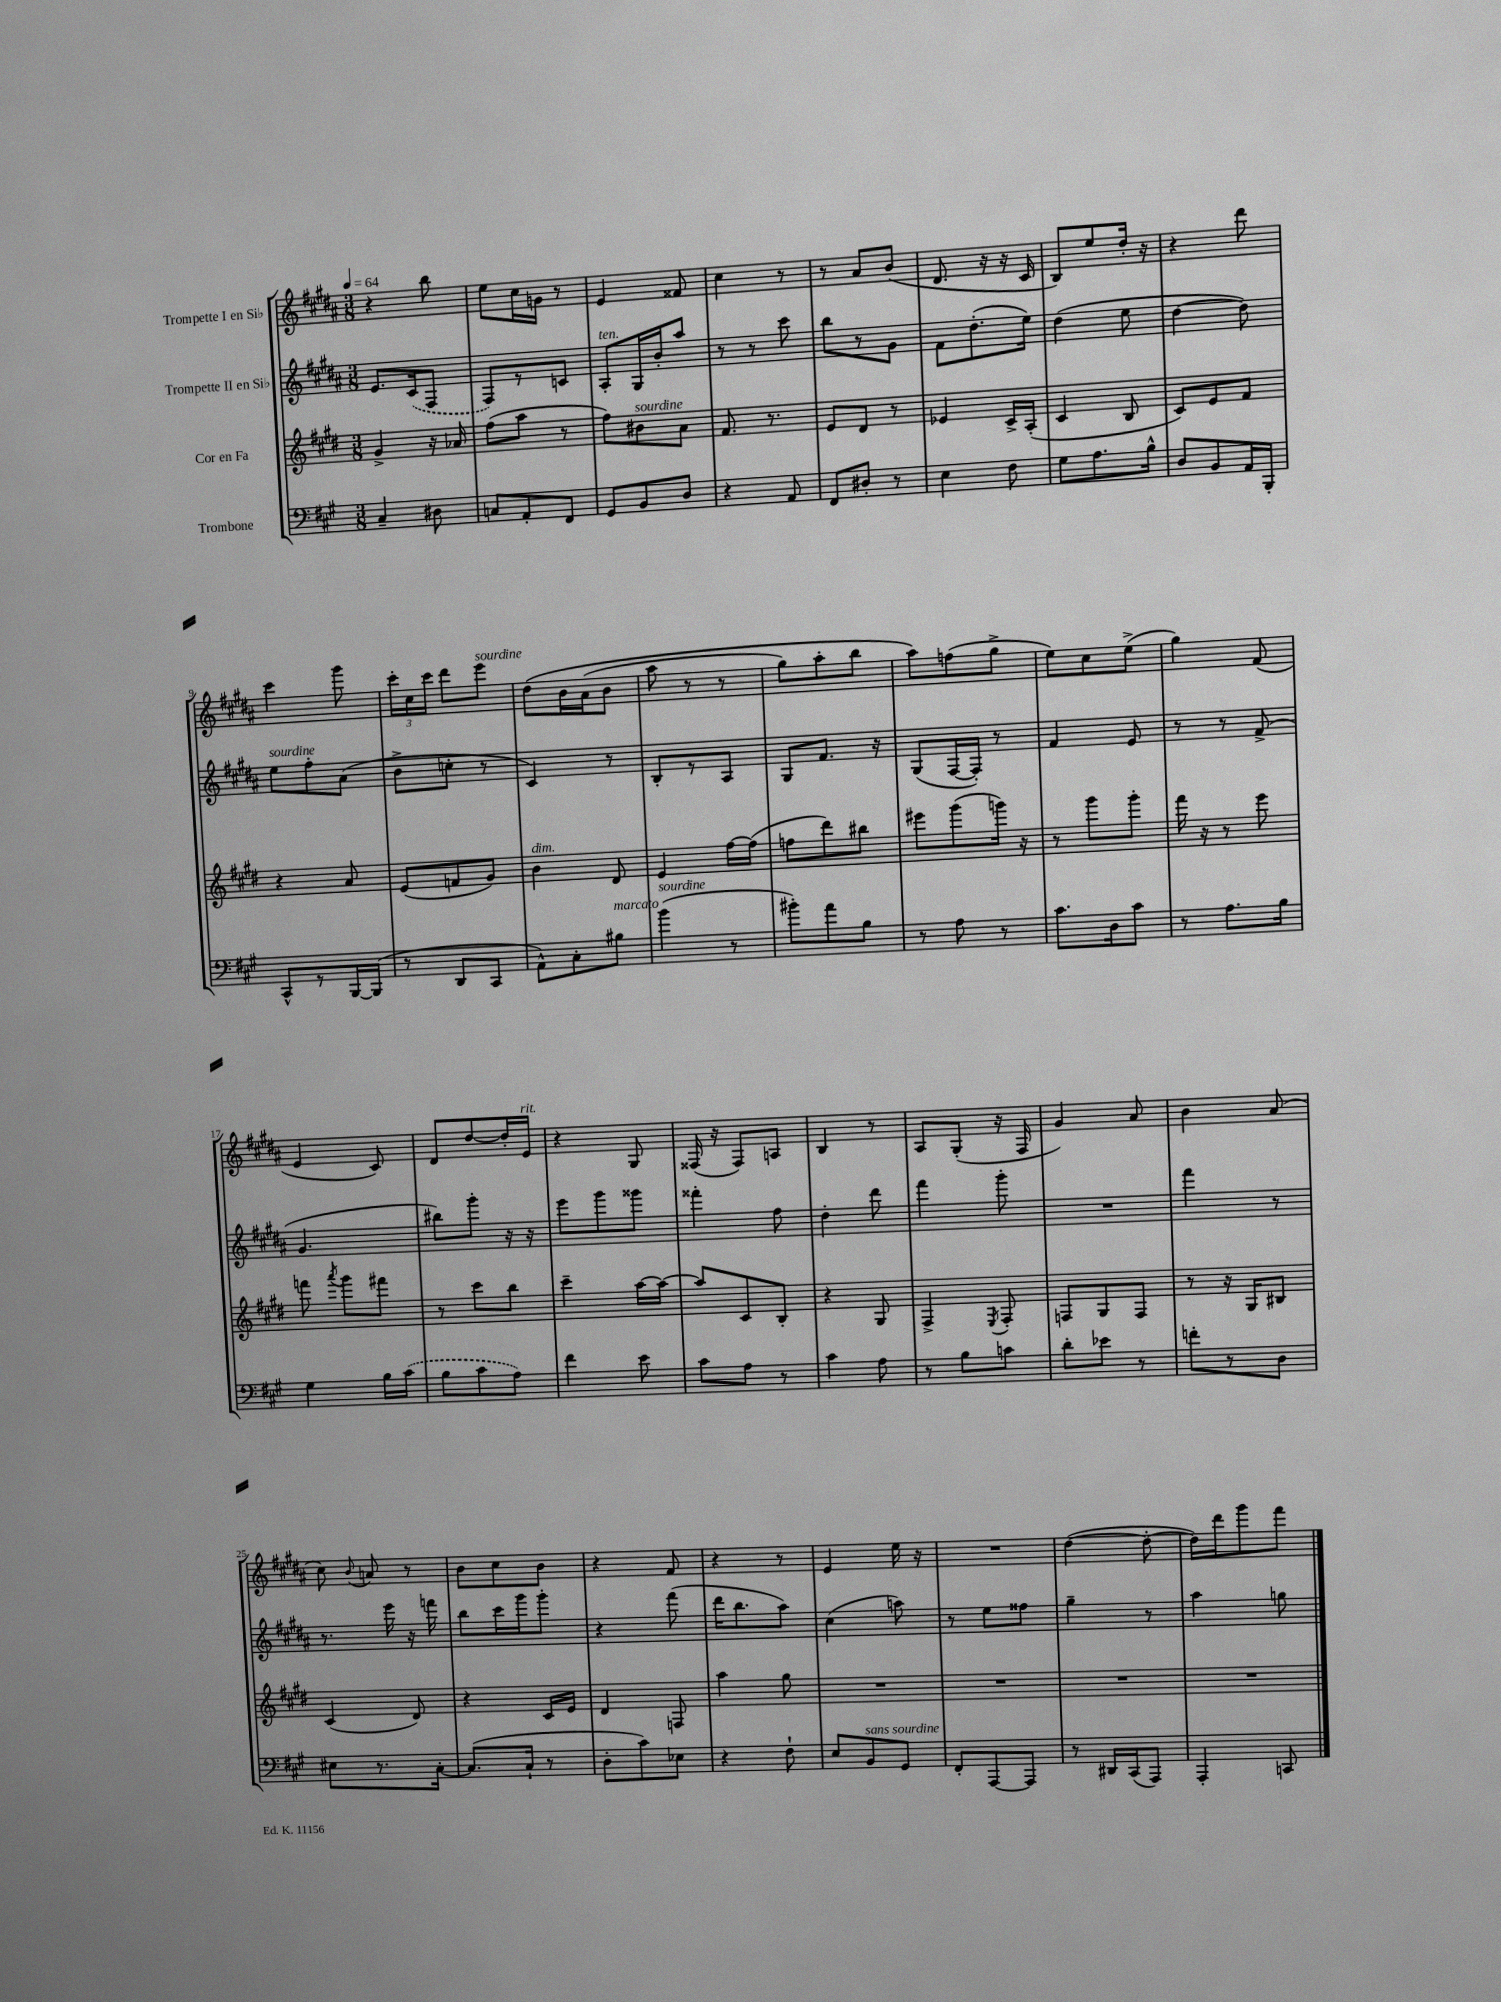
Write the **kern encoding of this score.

**kern	**kern	**kern	**kern
*staff4	*staff3	*staff2	*staff1
*clefF4	*clefG2	*clefG2	*clefG2
*k[f#c#g#]	*k[f#c#g#d#]	*k[f#c#g#d#a#]	*k[f#c#g#d#a#]
*M3/8	*M3/8	*M3/8	*M3/8
*MM64	*MM64	*MM64	*MM64
4C#~/	4g#^/	8.e/L	4r
.	.	(16c#/k	.
8D#\	16r	8F#/J	8bb\
.	16a-/	.	.
=	=	=	=
8C/L	(8ff#\L	8F#/L)	8ee\L
8AA'/	8aa\J	8r	16cc#\L
.	.	.	16g\JJ
8FF#/J	8r	8c/J	8r
=	=	=	=
8GG#/L	8ff#\L)	8A#'/L	4e/
8BB/	8b#\	16G#/L	.
.	.	16b'/J	.
8D/J	8a\J	8aa#/J	8f##/
=	=	=	=
4r	8.f#/	8r	4cc#\
.	.	8r	.
.	8.r	.	.
8AA/	.	8ccc#\	8r
=	=	=	=
8FF#/L	8e/L	8bb\L	8r
8D#'/J	8d#/J	8r	8a#/L
8r	8r	8g#\J	(8b/J
=	=	=	=
4E\	4e-/	8f#\L	8.d#/
.	.	(8.dd#'\	.
.	.	.	16r
8F#\	16c#^/LL	.	16r
.	(16A'/JJ	16ee\Jk)	16c#/
=	=	=	=
8G#\L	4c#/	(4dd#\	8B/L)
8.A\	.	.	8ee/
.	8B/	8ee\	16dd#'/Jk
16B^^\Jk	.	.	16r
=	=	=	=
8D/L	8c#/L)	[4dd#\	4r
8BB/	8e/	.	.
16AA/L	8f#/J	8dd#\])	8ddd#\
16BBB'/JJ	.	.	.
=	=	=	=
8CC#^^/L	4r	8ee\L	4ccc#\
8r	.	8ff#'\	.
[16BBB/L	8a/	(8a#\J	8ggg#\
(16BBB/]JJ	.	.	.
=	=	=	=
8r	(8e/L	8b^\L	24ccc#'\LL
.	.	.	24cc#\
.	.	.	24ccc#\JJ
8DD/L	8f/	8cc'\J	8ddd#\L
8CC#/J	8g#/J)	8r	8eee\J
=	=	=	=
8AA^^\L)	4b\	4c#/)	&(8dd#\L
8C#'\	.	.	16b\L
.	.	.	(16a#\J
8B#\J	8d#/	8r	8b\J
=	=	=	=
(4b\	4e/	8B'/L	8aa#\
.	.	8r	8r
8r	[16ff#\LL	8A#/J	8r
.	(16ff#\]JJ	.	.
=	=	=	=
8b#'\L)	8ff\L	8G#/L	8gg#\L)
8a\	8ddd#\)	8.f#/J	8aa#'\
8B\J	8bb#\J	.	8bb\J
.	.	16r	.
=	=	=	=
8r	8eee#\L	(8G#/L	8aa#\L&)
8A\	(8ggg#\	[16F#/L	(8ff\
.	.	16F#'/]JJ)	.
8r	16ggg\Jk)	8r	8gg#^\J
.	16r	.	.
=	=	=	=
8.c#\L	8r	4f#/	8ee\L)
.	8ggg#\L	.	8cc#\
16D\k	.	.	.
8c#\J	8ggg#'\J	8e/	(8ee^\J
=	=	=	=
8r	16fff#\	8r	4gg#\)
.	16r	.	.
8.A\L	8r	8r	.
.	8eee\	(8f#^/	(8f#/
16B\Jk	.	.	.
=	=	=	=
4G#\	8fff\	4.g#/	4e/
.	8qaaa/	.	.
.	8ggg#\L	.	.
16B\LL	8fff#\J	.	8c#/)
(16c#\JJ	.	.	.
=	=	=	=
8B\L	8r	8bb#\L)	8d#/L
8c#\	8ccc#\L	8ggg#'\J	[8dd#/
8A\J)	8bb\J	16r	16dd#'/]L
.	.	16r	16e/JJ
=	=	=	=
4f#\	4ccc#~\	8eee\L	4r
.	.	8ggg#\	.
8e\	[16aa\LL	8ggg##\J	8G#/
.	16aa\_JJ	.	.
=	=	=	=
8c#\L	8aa/]L	4fff##'\	(16F##/
.	.	.	16r
8A\J	8c#/	.	8F##/L)
8r	8B'/J	8ff#\	8A/J
=	=	=	=
4c#\	4r	4dd#'\	4B/
8A\	8G#/	8ddd#\	8r
=	=	=	=
8r	4F#^/	4fff#\	8A#/L
8B\L	.	.	(8G#'/J
.	8qE/	.	.
8c\J	8F#'/	8ggg#'\	16r
.	.	.	16F#/
=	=	=	=
8d'\L	8F/L	4.r	4g#/)
8e-\J	8G#/	.	.
8r	8F/J	.	8a#/
=	=	=	=
8f'\L	8r	4fff#\	4b\
8r	16r	.	.
.	16G#/LK	.	.
8D\J	8B#/J	8r	(8a#/
=	=	=	=
8E#\L	(4c#/	8.r	8cc#\)
.	.	.	8qqb/
8.r	.	.	8a/
.	.	16eee\	.
.	8d#/)	16r	8r
[16C#'\Jk	.	16fff\	.
=	=	=	=
(8.C#/]L	4r	8bb\L	8b\L
.	.	16ccc#\L	8cc#\
16C#`/Jk	.	16ggg#\J	.
8r	16c#/LL	8ggg#'\J	8b\J
.	16e/JJ	.	.
=	=	=	=
8D'\L	4d#/	4r	4r
8c#\)	.	.	.
8E-\J	8F/	(8fff#\	8f#/
=	=	=	=
4r	4aa\	16ddd#\LK	4r
.	.	8.bb\	.
8F#`\	8gg#\	8aa#\J)	8r
=	=	=	=
8E/L	4.r	(4cc#\	4e/
8BB/	.	.	.
8GG#/J	.	8aa\)	16ee\
.	.	.	16r
=	=	=	=
8FF#'/L	4.r	8r	4.r
[8AAA/	.	8ee\L	.
8AAA/]J	.	8ff##\J	.
=	=	=	=
8r	4.r	4gg#~\	([4dd#\
16DD#/LL	.	.	.
(16CC#/J	.	.	.
8AAA/J)	.	8r	8dd#'\_
=	=	=	=
4AAA'/	4.r	4aa#\	16dd#\]LL)
.	.	.	16ddd#\J
.	.	.	8ggg#\
8CC/	.	8gg\	8fff#\J
==	==	==	==
*-	*-	*-	*-
